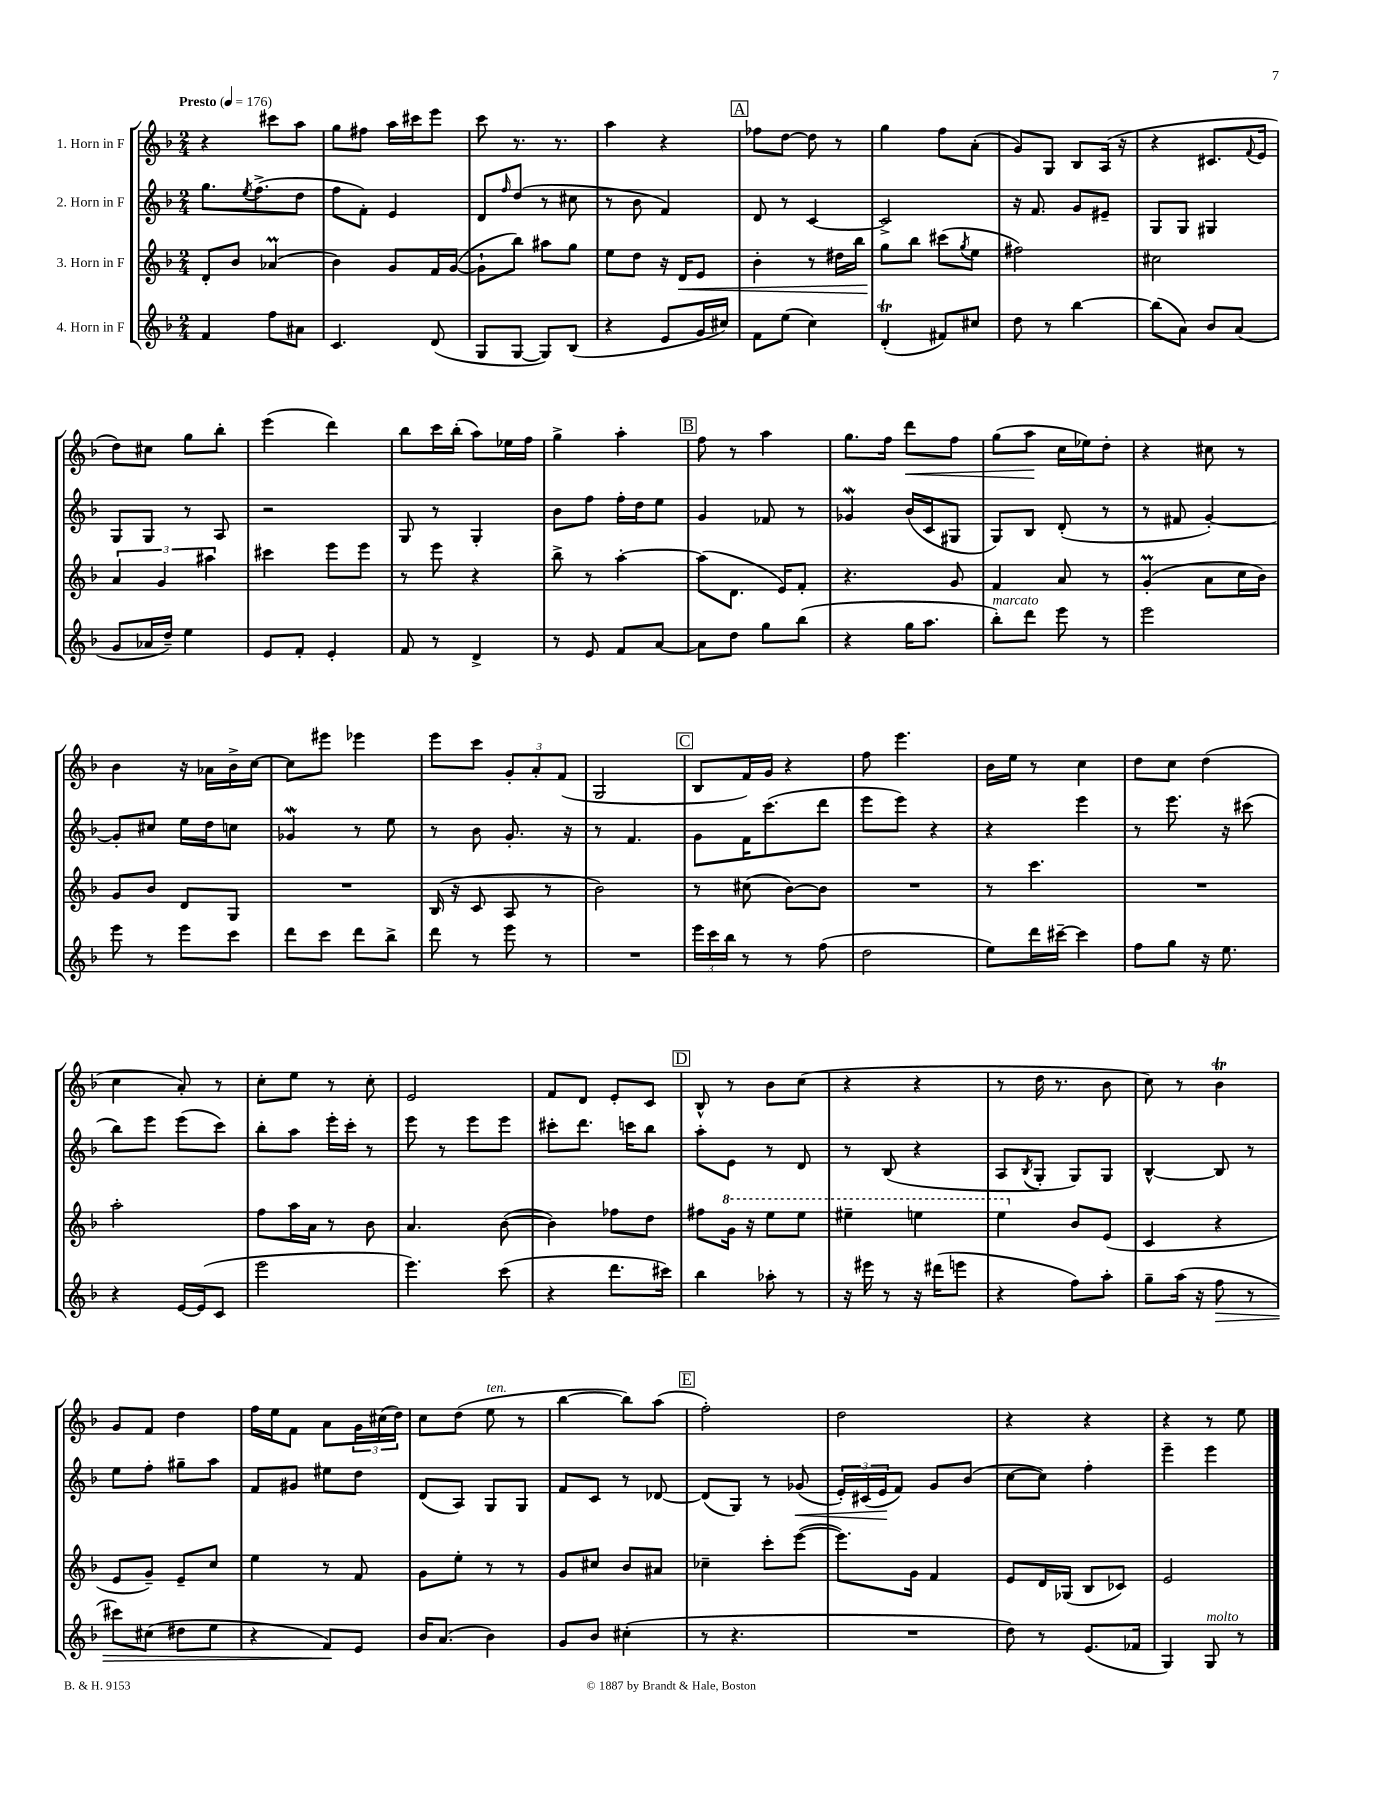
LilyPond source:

<<
\new StaffGroup <<
\new Staff = "s0" \with { instrumentName = "1. Horn in F" } {
    \clef treble \key f \major \numericTimeSignature \time 2/4 \tempo "Presto" 4 = 176
    r4 cis'''8 a''8 |
    g''8 fis''8 a''16 cis'''16 e'''8 |
    c'''8 r8. r8. |
    a''4 r4 |
    \mark \markup { \box "A" } fes''8 d''8~ d''8 r8 |
    g''4 f''8 a'8-.( |
    g'8) g8 bes8 a16( r16 |
    r4 cis'8. \appoggiatura { f'8 } e'16 |
    d''8) cis''8 g''8 bes''8-. |
    e'''4( d'''4) |
    bes''8 c'''16 bes''16-.( a''8) ees''16 f''16 |
    g''4-> a''4-. |
    \mark \markup { \box "B" } f''8 r8 a''4 |
    g''8. f''16 d'''8\< f''8 |
    g''8( a''8\! c''16 ees''16) d''8-. |
    r4 cis''8 r8 |
    bes'4 r16 aes'16 bes'16-> c''16~ |
    c''8 eis'''8 ees'''4 |
    e'''8 c'''8 \tuplet 3/2 { g'8-. a'8-. f'8( } |
    g2 |
    \mark \markup { \box "C" } bes8 f'16) g'16 r4 |
    f''8 e'''4. |
    bes'16 e''16 r8 c''4 |
    d''8 c''8 d''4( |
    c''4 a'8-.) r8 |
    c''8-. e''8 r8 c''8-. |
    e'2 |
    f'8 d'8 e'8-. c'8 |
    \mark \markup { \box "D" } bes8-^ r8 bes'8 c''8( |
    r4 r4 |
    r8 d''16 r8. bes'8 |
    c''8) r8 bes'4\trill |
    g'8 f'8 d''4 |
    f''16 e''16 f'8 a'8 \tuplet 3/2 { g'16 cis''16( d''16) } |
    c''8 d''8( e''8^\markup { \italic "ten." } r8 |
    bes''4~ bes''8) a''8( |
    \mark \markup { \box "E" } f''2-.) |
    d''2 |
    r4 r4 |
    r4 r8 e''8 \bar "|." |
}
\new Staff = "s1" \with { instrumentName = "2. Horn in F" } {
    \clef treble \key f \major \numericTimeSignature \time 2/4
    g''8. \acciaccatura { e''8 } f''8.->( d''8 |
    f''8 f'8-.) e'4 |
    d'8 \grace { f''16 } d''8( r8 cis''8 |
    r8 bes'8 f'4) |
    \mark \markup { \box "A" } d'8 r8 c'4~ |
    c'2-> |
    r16 f'8. g'8 eis'8-- |
    g8 g8 gis4 |
    g8 g8 r8 a8 |
    r2 |
    g8 r8 g4-. |
    bes'8 f''8 f''16-. d''16 e''8 |
    \mark \markup { \box "B" } g'4 fes'8 r8 |
    ges'4\mordent bes'16( c'16 gis8 |
    g8) bes8 d'8-.( r8 |
    r8 fis'8 g'4~-.) |
    g'8-. cis''8 e''16 d''16 c''8 |
    ges'4\mordent r8 e''8 |
    r8 bes'8 g'8.-. r16 |
    r8 f'4. |
    \mark \markup { \box "C" } g'8 f'16 c'''8.( d'''8 |
    e'''8 e'''8) r4 |
    r4 e'''4 |
    r8 e'''8. r16 cis'''8( |
    bes''8) e'''8 e'''8( c'''8) |
    bes''8-. a''8 e'''16-. c'''16-. r8 |
    e'''8 r8 e'''8 e'''8 |
    cis'''8-. d'''8. c'''16 bes''8 |
    \mark \markup { \box "D" } a''8-. e'8 r8 d'8 |
    r8 bes8( r4 |
    a8 \acciaccatura { bes8 } g8-. g8) g8 |
    bes4~-^ bes8 r8 |
    e''8 f''8-. gis''8-- a''8 |
    f'8 gis'8 eis''8 d''8 |
    d'8( a8) g8 g8 |
    f'8 c'8 r8 des'8~ |
    \mark \markup { \box "E" } des'8( g8) r8 ges'8\<( |
    \tuplet 3/2 { e'16-.) cis'16( e'16\! } f'8) g'8 bes'8( |
    c''8~ c''8) f''4-. |
    e'''4-- e'''4 \bar "|." |
}
\new Staff = "s2" \with { instrumentName = "3. Horn in F" } {
    \clef treble \key f \major \numericTimeSignature \time 2/4
    d'8-. bes'8 aes'4\prall( |
    bes'4) g'8 f'16 g'16~( |
    g'8-! bes''8) ais''8 g''8 |
    e''8 d''8 r16 d'16\< e'8 |
    \mark \markup { \box "A" } bes'4-. r8 dis''16 bes''16 |
    g''8\! bes''8 cis'''8( \acciaccatura { g''8 } e''8 |
    fis''2) |
    cis''2 |
    \tuplet 3/2 { a'4 g'4 ais''4 } |
    cis'''4 e'''8 e'''8 |
    r8 e'''8 r4 |
    bes''8-> r8 a''4~-. |
    \mark \markup { \box "B" } a''8( d'8. e'16) f'8-. |
    r4. g'8 |
    f'4 a'8 r8 |
    g'4-.\prall( a'8 c''16 bes'16) |
    g'8 bes'8 d'8 g8 |
    R2 |
    bes16( r16 c'8 a8 r8 |
    bes'2) |
    \mark \markup { \box "C" } r8 cis''8( bes'8~) bes'8 |
    R2 |
    r8 c'''4. |
    R2 |
    a''2-. |
    f''8 a''16 a'16 r8 bes'8 |
    a'4. bes'8~( |
    bes'4) fes''8 d''8 |
    \mark \markup { \box "D" } fis''8 \ottava #1 g''16 r16 e'''8 e'''8 |
    eis'''4-- e'''4 |
    e'''4 \ottava #0 bes'8 e'8( |
    c'4 r4 |
    e'8 g'8--) e'8-- c''8 |
    e''4 r8 f'8 |
    g'8 e''8-. r8 r8 |
    g'8 cis''8 bes'8 ais'8 |
    \mark \markup { \box "E" } ces''4-- c'''8-. e'''8~( |
    e'''8.) g'16 f'4 |
    e'8 d'16 ges16( bes8 ces'8) |
    e'2 \bar "|." |
}
\new Staff = "s3" \with { instrumentName = "4. Horn in F" } {
    \clef treble \key f \major \numericTimeSignature \time 2/4
    f'4 f''8 ais'8 |
    c'4. d'8( |
    g8 g8~ g8) bes8( |
    r4 e'8 g'16 cis''16) |
    \mark \markup { \box "A" } f'8 e''8( c''4) |
    d'4-.\trill( fis'8) cis''8 |
    d''8 r8 bes''4~ |
    bes''8( a'8) bes'8 a'8( |
    g'8 aes'16 d''16--) e''4 |
    e'8 f'8-. e'4-. |
    f'8 r8 d'4-> |
    r8 e'8 f'8 a'8~ |
    \mark \markup { \box "B" } a'8 d''8 g''8 bes''8( |
    r4 g''16 a''8. |
    bes''8-.^\markup { \italic "marcato" }) d'''8 e'''8 r8 |
    e'''2 |
    e'''8 r8 e'''8 c'''8 |
    d'''8 c'''8 d'''8 bes''8-> |
    d'''8 r8 e'''8 r8 |
    R2 |
    \mark \markup { \box "C" } \tuplet 3/2 { e'''16 c'''16 bes''16 } r8 r8 f''8( |
    d''2 |
    e''8) d'''16 cis'''16~-- cis'''4 |
    f''8 g''8 r16 e''8. |
    r4 e'16~ e'16( c'8 |
    e'''2 |
    e'''4.) c'''8( |
    r4 d'''8. cis'''16) |
    \mark \markup { \box "D" } bes''4 aes''8-. r8 |
    r16 eis'''16 r8 r16 dis'''16( e'''8 |
    r4 f''8) a''8-. |
    g''8-- a''16( r16 f''8\> r8 |
    cis'''8) cis''8( dis''8 e''8 |
    r4 f'8\!) e'8 |
    bes'16 a'8.( bes'4) |
    g'8 bes'8 cis''4-.( |
    \mark \markup { \box "E" } r8 r4. |
    R2 |
    d''8) r8 e'8.( fes'16 |
    g4) g8^\markup { \italic "molto" } r8 \bar "|." |
}
>>
>>
\layout { \context { \Score \remove "Bar_number_engraver" } }
